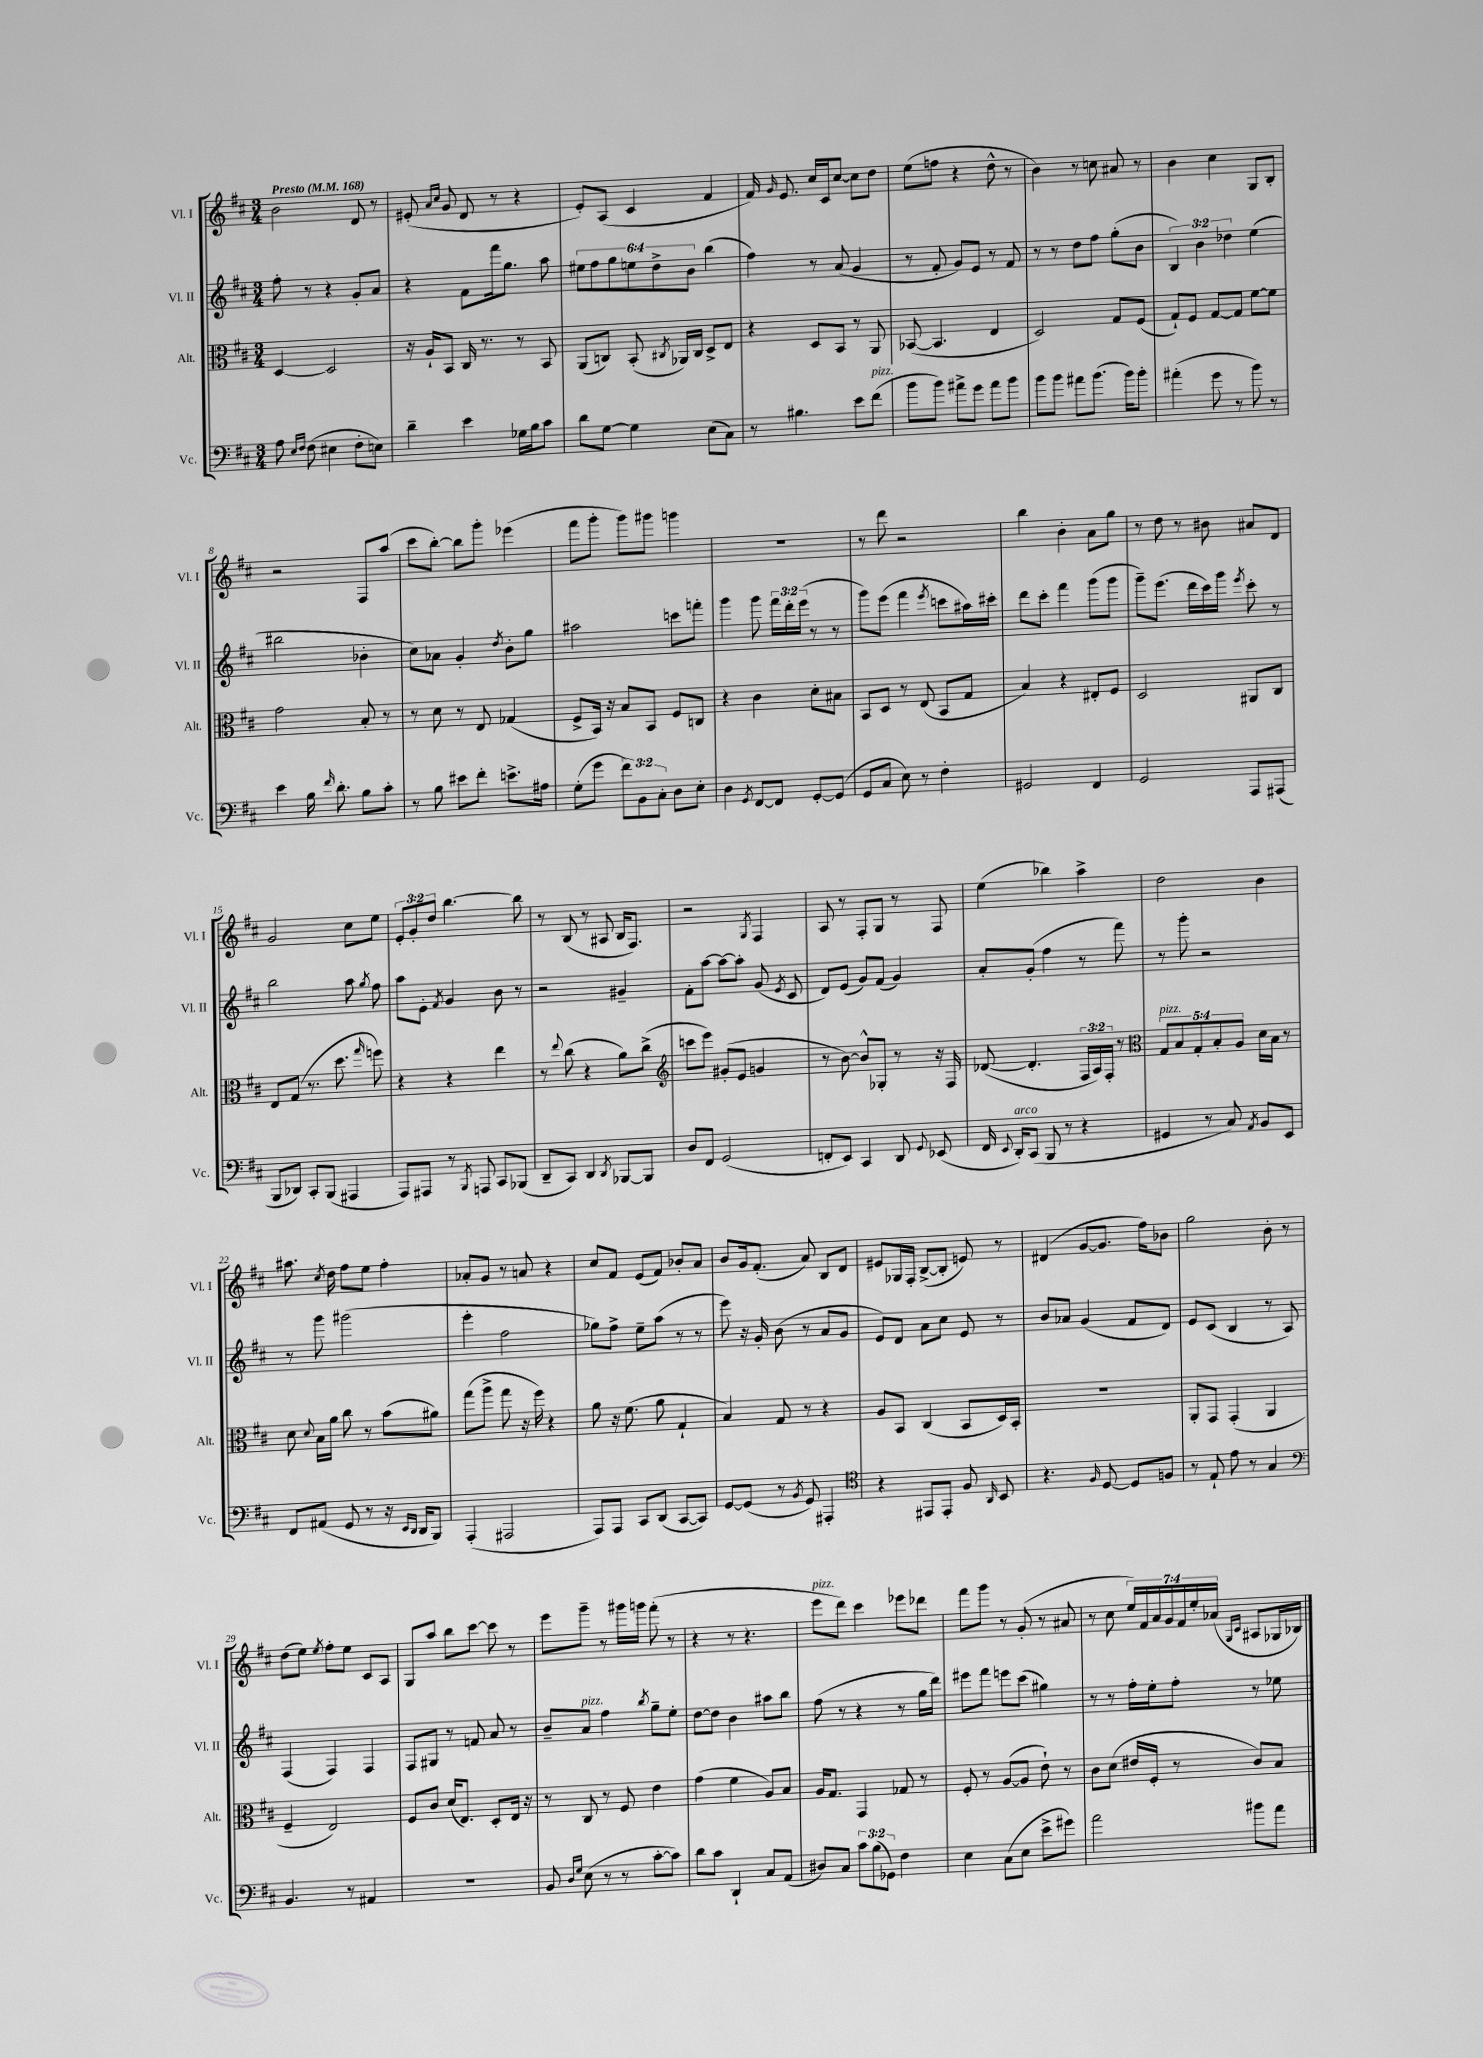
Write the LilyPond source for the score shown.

<<
\new StaffGroup <<
\new Staff = "s0" \with { instrumentName = "Vl. I" shortInstrumentName = "Vl. I" } {
    \clef treble \key d \major \numericTimeSignature \time 3/4 \override Staff.TupletNumber.text = #tuplet-number::calc-fraction-text \tempo "Presto" 4 = 168
    \autoBeamOff b'2 d'8 r8 |
    eis'8-.( \grace { a'16[ cis''16] } g'8 d'8 r8 r4 |
    e'8[-.) a8]( cis'4 fis'4 |
    fis'16) \grace { g'16 } e'8. cis''16[ cis'16 cis''8]~ cis''8[ d''8] |
    e''8[( f''8] r4 d''8-^ r8 |
    b'4) r8 c''8 ais'8 r8 |
    b'4 cis''4 g8[ b8]-. |
    r2 fis8[ a''8]( |
    cis'''8[ b''8]~-.) b''8[ g'''8]-. ees'''4( |
    fis'''8[ g'''8]-. g'''8[) gis'''8] g'''4 |
    R2. |
    r8 d'''8 r2 |
    b''4 b'4-. a'8[ g''8] |
    r8 d''8 r8 bis'8 ais'8[ d'8] |
    g'2 cis''8[ e''8] |
    \tuplet 3/2 { e'8[-. g'8-. d''8] } b''4.~ b''8 |
    r8 b8( r8 ais8 b16[ fis8.]) |
    r2 \acciaccatura { g8 } fis4 |
    a8 r8 fis8[-. g8] r8 fis8 |
    e''4( bes''4) a''4-> |
    d''2 b'4 |
    ais''8. \acciaccatura { cis''8 } d''16 fis''8[ e''8] fis''4-. |
    aes'8[-. g'8] r8 a'8 r4 |
    cis''8[ fis'8] e'8[( fis'8]) bes'8[-. a'8] |
    b'8[ g'16 fis'8.]-.( a'8) b8[ d'8] |
    eis'8[ ges16 fis16]-. b8[~->( b8]-. e'8) r8 |
    dis'4( g'8[~ g'8.] fis''16[) bes'8] |
    g''2 b'8-. r8 |
    d''8[( e''8]) \acciaccatura { e''8 } fis''8[-. e''8] cis'8[ a8] |
    g8[ a''8] b''8[ cis'''8]~ cis'''8 r8 |
    e'''8[ g'''8]-- r8 gis'''16[ g'''16] fis'''8-.( r8 |
    r4 r8 r4. |
    e'''8[^\markup { \italic "pizz." } d'''8]) cis'''4 ees'''8[ des'''8] |
    fis'''8[ g'''8] r8 g'8-.( r8 ais'8 |
    r8 cis''8 \tuplet 7/4 { e''16[) fis'16 a'16 g'16 fis'16 e''16-. aes'16]( } \grace { g16[ cis'16] } ais8[ ges16 bes16]) \bar "|." |
}
\new Staff = "s1" \with { instrumentName = "Vl. II" shortInstrumentName = "Vl. II" } {
    \clef treble \key d \major \numericTimeSignature \time 3/4 \override Staff.TupletNumber.text = #tuplet-number::calc-fraction-text
    \autoBeamOff fis''8-. r8 r4 g'8[-. a'8] |
    r4 fis'8[ fis'''16 g''8.] a''8 |
    \tuplet 6/4 { eis''8[ fis''8 g''8 e''8 d''8-> b'8] } b''4( |
    fis''4) r8 a'8( g'4 |
    r8 fis'8-. g'8[) e'8] r8 fis'8 |
    r8 r8 d''8[ fis''8] g''8[-.( b'8] |
    \tuplet 3/2 { b4) b'4 des''4 } e''4( |
    bis''2 bes'4-. |
    cis''8[) aes'8] g'4-. \acciaccatura { d''8 } b'8[-. g''8] |
    ais''2 c'''8[ f'''8]-. |
    g'''4 g'''8 \tuplet 3/2 { fis'''16[ d'''16-. e'''16]( } r8 r8 |
    g'''8[) e'''8]( fis'''4 \acciaccatura { e'''8 } c'''8[ ais''16) cis'''16]-. |
    d'''8[ cis'''8]-. fis'''4 g'''8[( g'''8] |
    g'''8[--) e'''8.]( d'''16[ cis'''16) g'''16] \acciaccatura { e'''8 } cis'''8-. r8 |
    b''2 a''8 \acciaccatura { g''8 } fis''8 |
    a''8[ e'8]-. \acciaccatura { fis'8 } g'4 b'8 r8 |
    r2 gis'4-- |
    fis'8[-. a''8]~ a''8[~ a''8]-. g'8( \acciaccatura { e'8 } cis'8 |
    d'8[) e'8]( g'8[) fis'8]( g'4) |
    a'8[-. g'8]-.( fis''4 r8 fis'''8) |
    r8 g'''8-. r2 |
    r8 g'''8 gis'''2( |
    e'''4-. fis''2 |
    ges''8[) fis''8]-> e''8[-- a''8]( r8 r8 |
    e'''8) r16 g'16-. b'8( r8 a'8[ g'8] |
    e'8[) d'8] a'8[ cis''8] e'8 r8 |
    b'8[ aes'8] g'4( fis'8[ d'8]) |
    e'8[ cis'8]( b4 r8 a8) |
    fis4( fis4) fis4 |
    fis8[ gis8] r8 f'8 a'8 r8 |
    b'8[-- a'8]^\markup { \italic "pizz." } fis''4 \acciaccatura { b''8 } g''8[-- e''8]-. |
    d''8[~ d''8] b'4 ais''8[ b''8] |
    fis''8( r8 r4 r8 g''16[ d'''16]) |
    eis'''8[ fis'''8] e'''8[ cis'''8]( gis''4) |
    r8 r8 fis''16[-. e''16-. fis''8]-. r8 ees''8 \bar "|." |
}
\new Staff = "s2" \with { instrumentName = "Alt." shortInstrumentName = "Alt." } {
    \clef alto \key d \major \numericTimeSignature \time 3/4 \override Staff.TupletNumber.text = #tuplet-number::calc-fraction-text
    \autoBeamOff d4~ d2 |
    r16 a16[-! b,8] cis16 r8. r8 b,8 |
    a,8[( c8]) b,8-.( \acciaccatura { cis8 } aes,16[) cis16] d8[-> e8] |
    r4 d8[ b,8] r8 a,8 |
    bes,8~( bes,4. e4 |
    d2) g8[ fis8]( |
    g8[-!) fis8] g8[~ g8] fis'8[~ fis'8] |
    g'2 b8-. r8 |
    r8 d'8 r8 e8 ges4( |
    fis8[-> b,16]) r16 b8[ b,8] fis8[ c8] |
    r4 cis'4 d'8[-. bis8] |
    b,8[ d8] r8 e8( b,8[ g8] |
    b4) r4 eis8[-. fis8] |
    d2 ais,8[ cis8] |
    e8[ g8]( r8. d''8. \grace { g''16 } f''8) |
    r4 r4 e''4 |
    r8 \appoggiatura { e''8 } cis''8( r4 a'8[) cis''8]->( |
    \clef treble c'''8[ e'''8]) gis'8[-.( e'8] g'4 |
    r8 b'8~) b'8[-^ ges8]-. r8 r16 fis16 |
    des'8~( des'4.-. \tuplet 3/2 { fis16[ a16) fis16]-. } r8 |
    \clef alto \tuplet 5/4 { g8[^\markup { \italic "pizz." } b8 g8-. b8-. a8] } d'16[ b16] r8 |
    d'8 \appoggiatura { d'8 } b16[ a'16] cis''8 r8 b'8[( ais'8]) |
    g''8[( a''8]-> g''8 r16 fis''16) r4 |
    a'8 r16 fis'8.( a'8 g4-! |
    b4) g8 r8 r4 |
    a8[ b,8] cis4( b,8[ d16) b,16]-. |
    R2. |
    a,8[-. g,8] g,4-.( a,4 |
    fis4-- e2) |
    fis8[ cis'8] d'16[( e8.]) d8[-. e16] r16 |
    r8 cis8 r8 fis8 e'4 |
    g'4( fis'4 a8[) b8] |
    a16[ g8.] g,4 ges8 r8 |
    fis8-. r8 a8[~( a8] e'8-!) r8 |
    cis'8[ d'8]( eis'16[ fis16]-. r8 cis'8[) b8] \bar "|." |
}
\new Staff = "s3" \with { instrumentName = "Vc." shortInstrumentName = "Vc." } {
    \clef bass \key d \major \numericTimeSignature \time 3/4 \override Staff.TupletNumber.text = #tuplet-number::calc-fraction-text
    \autoBeamOff a8 \grace { e16[ fis16] } fis8( eis4 fis8[-. e8]) |
    d'4-- e'4 ges16[ b16 cis'8] |
    d'8[ g8]~ g4 e8[( cis8]) |
    r8 bis4. e'8[ fis'8]^\markup { \italic "pizz." }( |
    b'8[ b'8]) ais'8[-> g'8] ais'8[ b'8] |
    b'8[ b'8] ais'8[ b'8.]( b'16[) b'8]-. |
    ais'4-.( g'8 r8 b'8) r8 |
    e'4 b16 \grace { fis'16 } d'8.-. b8[ cis'8]-. |
    r8 b8 eis'8[ fis'8]-. e'8.[-> ais16] |
    g8[-.( g'8] \tuplet 3/2 { fis'8[) b,8 cis8]-. } d8[ e8]-. |
    d4 \acciaccatura { g,8 } fis,8[~ fis,8] g,8[~-. g,8]( |
    g,8[ cis8] e8) r8 fis4-. |
    gis,2 fis,4 |
    g,2 a,,8[ ais,,8]( |
    b,,8[ des,8]) cis,8[-. b,,8]( ais,,4 |
    a,,8[) ais,,8] r8 \acciaccatura { b,,8 } a,,8 cis,8[ bes,,8]( |
    d,8[-- cis,8]) d,4 \acciaccatura { d,8 } bes,,8[~ bes,,8] |
    d8[ fis,8] g,2( |
    f,8[-. e,8]) cis,4 d,8 \appoggiatura { g,8 } ees,8( |
    fis,16 \appoggiatura { e,8 } d,16[-.^\markup { \italic "arco" }) cis,8]( b,,8 r8 r4 |
    gis,4 r8 cis8) \acciaccatura { a,8 } b,8[ e,8] |
    fis,8[ ais,8]( g,8 r8 r16 \grace { e,16[ d,16] } d,16[ b,,8]) |
    a,,4-.( ais,,2 |
    a,,8[) a,,8] cis,8[ d,8]( cis,8[~ cis,8]) |
    g,8[~ g,8]( r8 \acciaccatura { b,8 } g,8) ais,,4-. |
    \clef tenor r4 eis,8[ eis,8]-. fis8 \grace { a,16 } b,8 |
    r4. \grace { fis16 } d8~ d8[ f8] |
    r8 e8-! e'8 r8 g4 |
    \clef bass b,4. r8 ais,4 |
    R2. |
    b,8 \grace { d16[ g16] } e8( r8 r8 cis'8[~-. cis'8]) |
    d'8[ cis'8] d,4-! cis8[ a,8]( |
    dis8[) cis8] \tuplet 3/2 { cis'8[ b8( ges,8]) } fis4 |
    e4 cis8[( e8] e'8[-> gis'8]) |
    a'2 bis'8[ a'8] \bar "|." |
}
>>
>>
